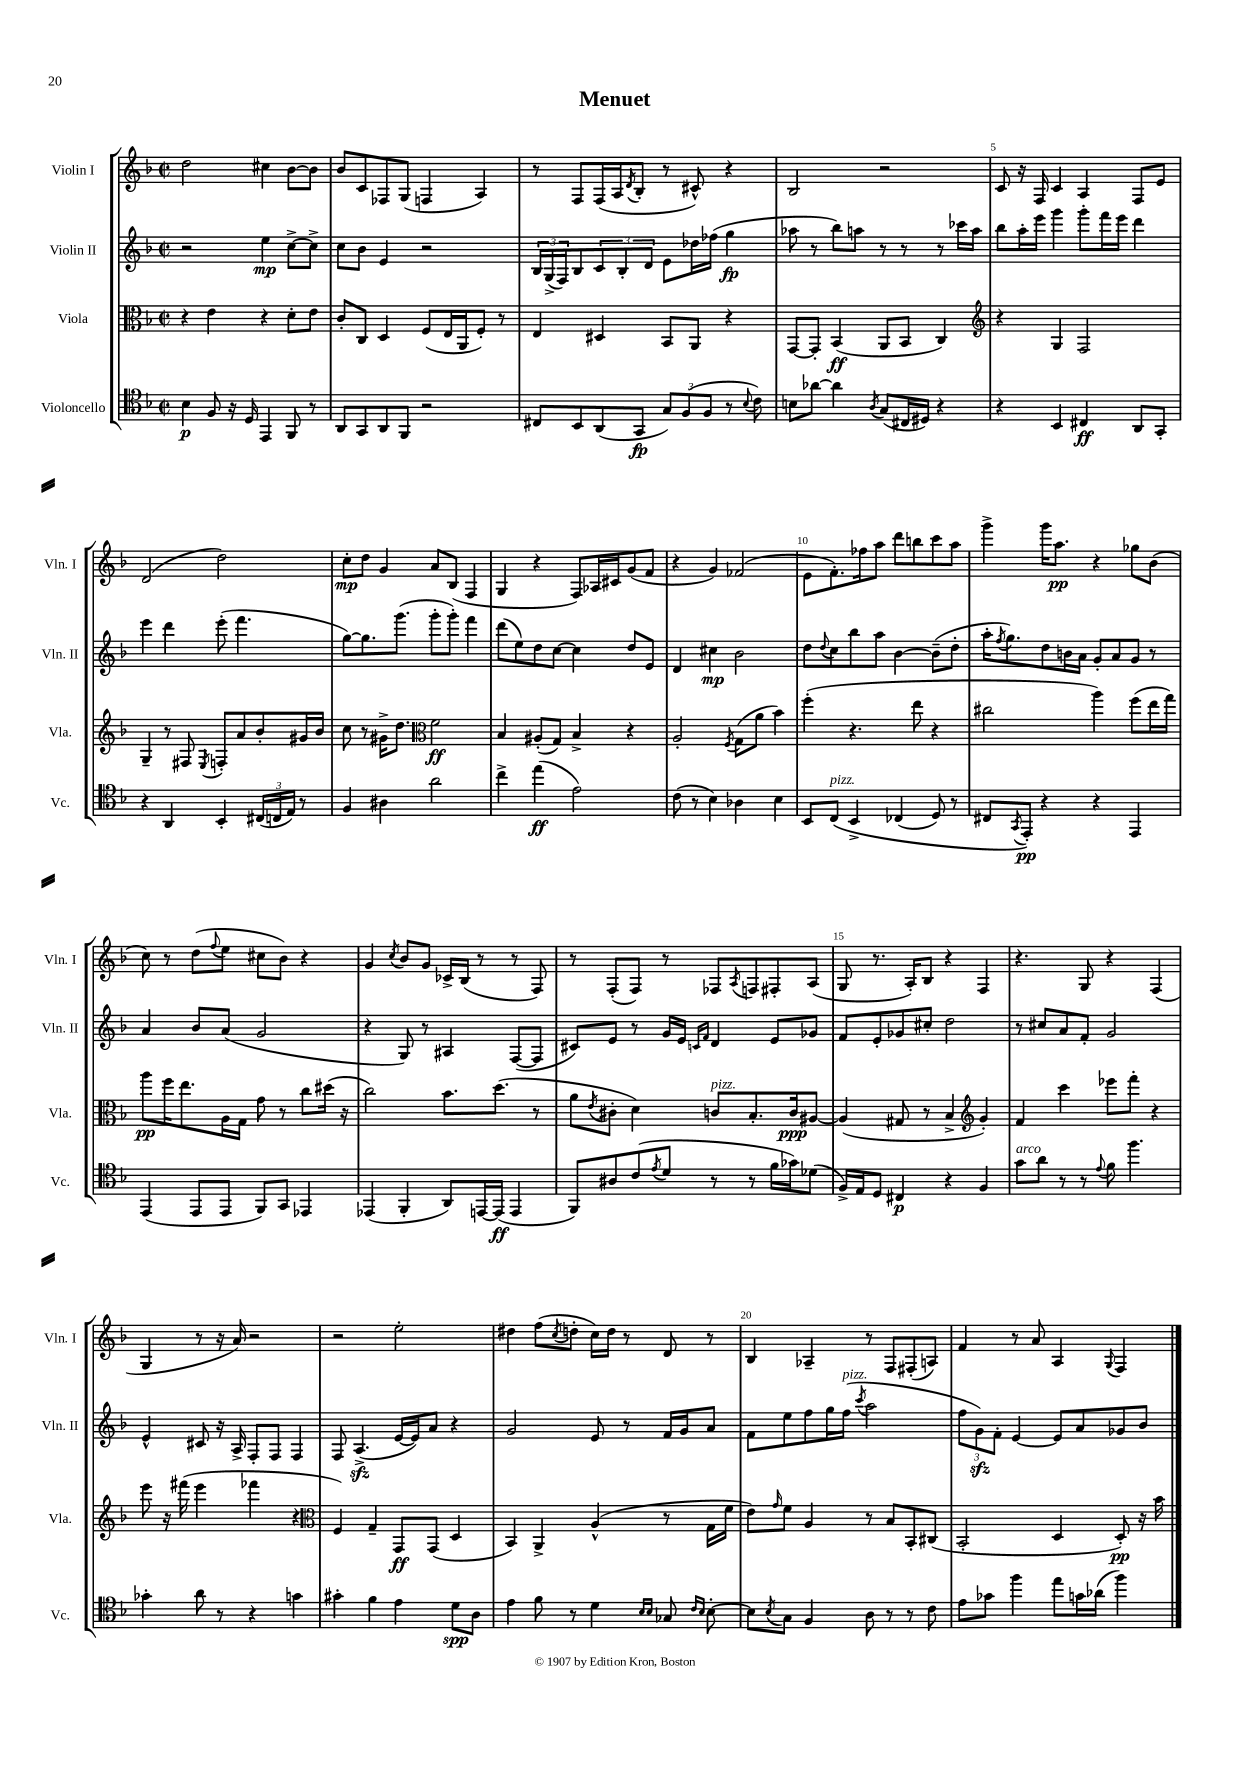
\header { title = "Menuet" }
<<
\new StaffGroup <<
\new Staff = "s0" \with { instrumentName = "Violin I" shortInstrumentName = "Vln. I" } {
    \clef treble \key f \major \defaultTimeSignature \time 2/2
    d''2 cis''4 bes'8~ bes'8 |
    bes'8 c'8 fes8 g8( f4 a4) |
    r8 f8 f16( a16 \acciaccatura { d'8 } bes8-. r8 cis'8-^) r4 |
    bes2 r2 |
    c'8 r16 f16 c'4 a4 f8 e'8 |
    d'2( d''2) |
    c''8-.\mp d''8 g'4 a'8 bes8( f4 |
    g4 r4 f8) aes16 cis'16 g'8( f'8 |
    r4 g'4) fes'2( |
    e'8 f'8.-.) fes''16 a''8 d'''8 b''8 c'''8 a''8 |
    g'''4-> g'''16 a''8.\pp r4 ges''8 bes'8( |
    c''8) r8 d''8( \appoggiatura { f''8 } e''8 cis''8 bes'8) r4 |
    g'4 \acciaccatura { c''8 } bes'8 g'8 ces'16-> bes16( r8 r8 f8) |
    r8 f8-.( f8) r8 fes8 \acciaccatura { a8 } f8 fis8-. a8( |
    g8 r8. a16-.) bes8 r4 f4 |
    r4. g8 r4 f4( |
    g4 r8 r16 a'16) r2 |
    r2 e''2-. |
    dis''4 f''8( \acciaccatura { c''8 } d''8-. c''16) d''16 r8 d'8 r8 |
    bes4 aes4-- r8 f8 fis8-.( a8) |
    f'4 r8 a'8 a4 \appoggiatura { g8 } f4 \bar "|." |
}
\new Staff = "s1" \with { instrumentName = "Violin II" shortInstrumentName = "Vln. II" } {
    \clef treble \key f \major \defaultTimeSignature \time 2/2
    r2 e''4\mp c''8~-> c''8-> |
    c''8 bes'8 e'4 r2 |
    \tuplet 3/2 { bes16 g16->( f16) } bes8 \tuplet 3/2 { c'8 bes8-. d'8 } e'8 des''16 fes''16( g''4\fp |
    aes''8 r8 bes''8) a''8 r8 r8 r8 ces'''16 a''16 |
    bes''8 a''16-. e'''16 g'''4 g'''8-. f'''16 e'''16 d'''4 |
    e'''4 d'''4 e'''8-.( f'''4. |
    g''8~) g''8. g'''8.( g'''8-. g'''8-.) f'''4 |
    d'''8( e''8) d''8 c''8~ c''4 d''8 e'8 |
    d'4 cis''4\mp bes'2 |
    d''8 \appoggiatura { d''8 } c''8 bes''8 a''8 bes'4~ bes'8--( d''8-. |
    a''16-. \acciaccatura { f''8 } g''8.) d''8 b'16 a'16 g'8-. a'8 g'8 r8 |
    a'4 bes'8 a'8( g'2 |
    r4 g8) r8 ais4 f8~( f8 |
    cis'8) e'8 r8 g'16 e'16 \grace { c'16 f'16 } d'4 e'8 ges'8 |
    f'8 e'8-. ges'8 cis''8-. d''2 |
    r8 cis''8 a'8 f'8-. g'2 |
    e'4-^ cis'8 r16 a16-> f8-. f8 f4 |
    f8 a4.->\sfz( e'16~ e'16) a'8 r4 |
    g'2 e'8 r8 f'16 g'16 a'8 |
    f'8 e''8 f''8 g''16 f''16^\markup { \italic "pizz." }( \acciaccatura { c'''8 } a''2 |
    \tuplet 3/2 { f''8 g'8\sfz) f'8-. } e'4~ e'8 a'8 ges'8 bes'8 \bar "|." |
}
\new Staff = "s2" \with { instrumentName = "Viola" shortInstrumentName = "Vla." } {
    \clef alto \key f \major \defaultTimeSignature \time 2/2
    r4 e'4 r4 d'8-. e'8 |
    c'8-. c8 d4 f8( e16 a,16 f8-.) r8 |
    e4 dis4 bes,8 a,8 r4 |
    g,8~ g,8-. bes,4\ff( a,8 bes,8 c4) |
    \clef treble r4 g4 f2 |
    g4-- r8 fis8 \acciaccatura { e8 } f8-. a'8 bes'8-. gis'16 bes'16 |
    c''8 r8 gis'16-> d''8. \clef alto f'2\ff |
    bes4 ais8-.( g8) bes4-> r4 |
    a2-. \acciaccatura { f8 } g8( a'8 bes'4) |
    f''4-.( r4. e''8 r4 |
    cis''2 a''4) f''8( e''16 g''16) |
    a''8\pp f''16 e''8. a16 g16 g'8 r8 c''8 dis''16( r16 |
    c''2) bes'8. d''8.( r8 |
    a'8 \acciaccatura { e'8 } cis'8-. d'4) c'8^\markup { \italic "pizz." } bes8.-. c'16\ppp ais8~ |
    ais4( gis8 r8 bes4-> \clef treble g'4-.) |
    f'4 c'''4 ees'''8 f'''8-. r4 |
    e'''8 r16 fis'''16( e'''4 fes'''4 r4 |
    \clef alto f4) g4-- g,8\ff g,8( d4 |
    bes,4) a,4-> a4-^( r8 g16 f'16 |
    e'8) \grace { g'16 } f'8 a4 r8 bes8 bes,8-. cis8( |
    bes,2-. d4 d8-.\pp) r16 bes'16 \bar "|." |
}
\new Staff = "s3" \with { instrumentName = "Violoncello" shortInstrumentName = "Vc." } {
    \clef tenor \key f \major \defaultTimeSignature \time 2/2
    bes4\p f8 r16 d16 e,4 f,8 r8 |
    a,8 g,8 a,8 f,8 r2 |
    cis8 bes,8 a,8( g,8\fp \tuplet 3/2 { g8) f8( f8 } r8 \appoggiatura { bes8 } c'8) |
    b8 aes'8~ aes'4 \acciaccatura { a8 } g8( cis16 dis16) r4 |
    r4 bes,4 cis4\ff a,8 g,8-. |
    r4 a,4 bes,4-. \tuplet 3/2 { cis16( c16 e16) } r8 |
    f4 ais4 a'2 |
    c''4-> e''4\ff( e'2) |
    c'8( r8 bes4) aes4 bes4 |
    bes,8 c8^\markup { \italic "pizz." }\( bes,4-> ces4( d8) r8 |
    cis8 \acciaccatura { g,8 } e,8-.\pp\) r4 r4 e,4 |
    e,4( e,8 e,8 f,8) g,8 ees,4 |
    ees,4( f,4-. a,8) e,16~ e,16\ff( e,4 |
    f,8) ais8 c'8( \acciaccatura { e'8 } d'8 r8 r8 f'16 ges'16) des'8( |
    f16->) e16 d8 cis4\p r4 f4 |
    g'8^\markup { \italic "arco" } a'8 r8 r8 \appoggiatura { e'8 } f'8 f''4. |
    ges'4-. a'8 r8 r4 g'4 |
    gis'4-. f'4 e'4 d'8\spp a8 |
    e'4 f'8 r8 d'4 \grace { bes16 bes16 } ges8 \grace { c'16 bes16 } bes8~-. |
    bes8 \acciaccatura { bes8 } g8 f4 a8 r8 r8 c'8 |
    e'8 ges'8 f''4 e''8 g'16 aes'16( f''4) \bar "|." |
}
>>
>>
\layout { \context { \Score \override BarNumber.break-visibility = ##(#f #t #t) barNumberVisibility = #(every-nth-bar-number-visible 5) } }
